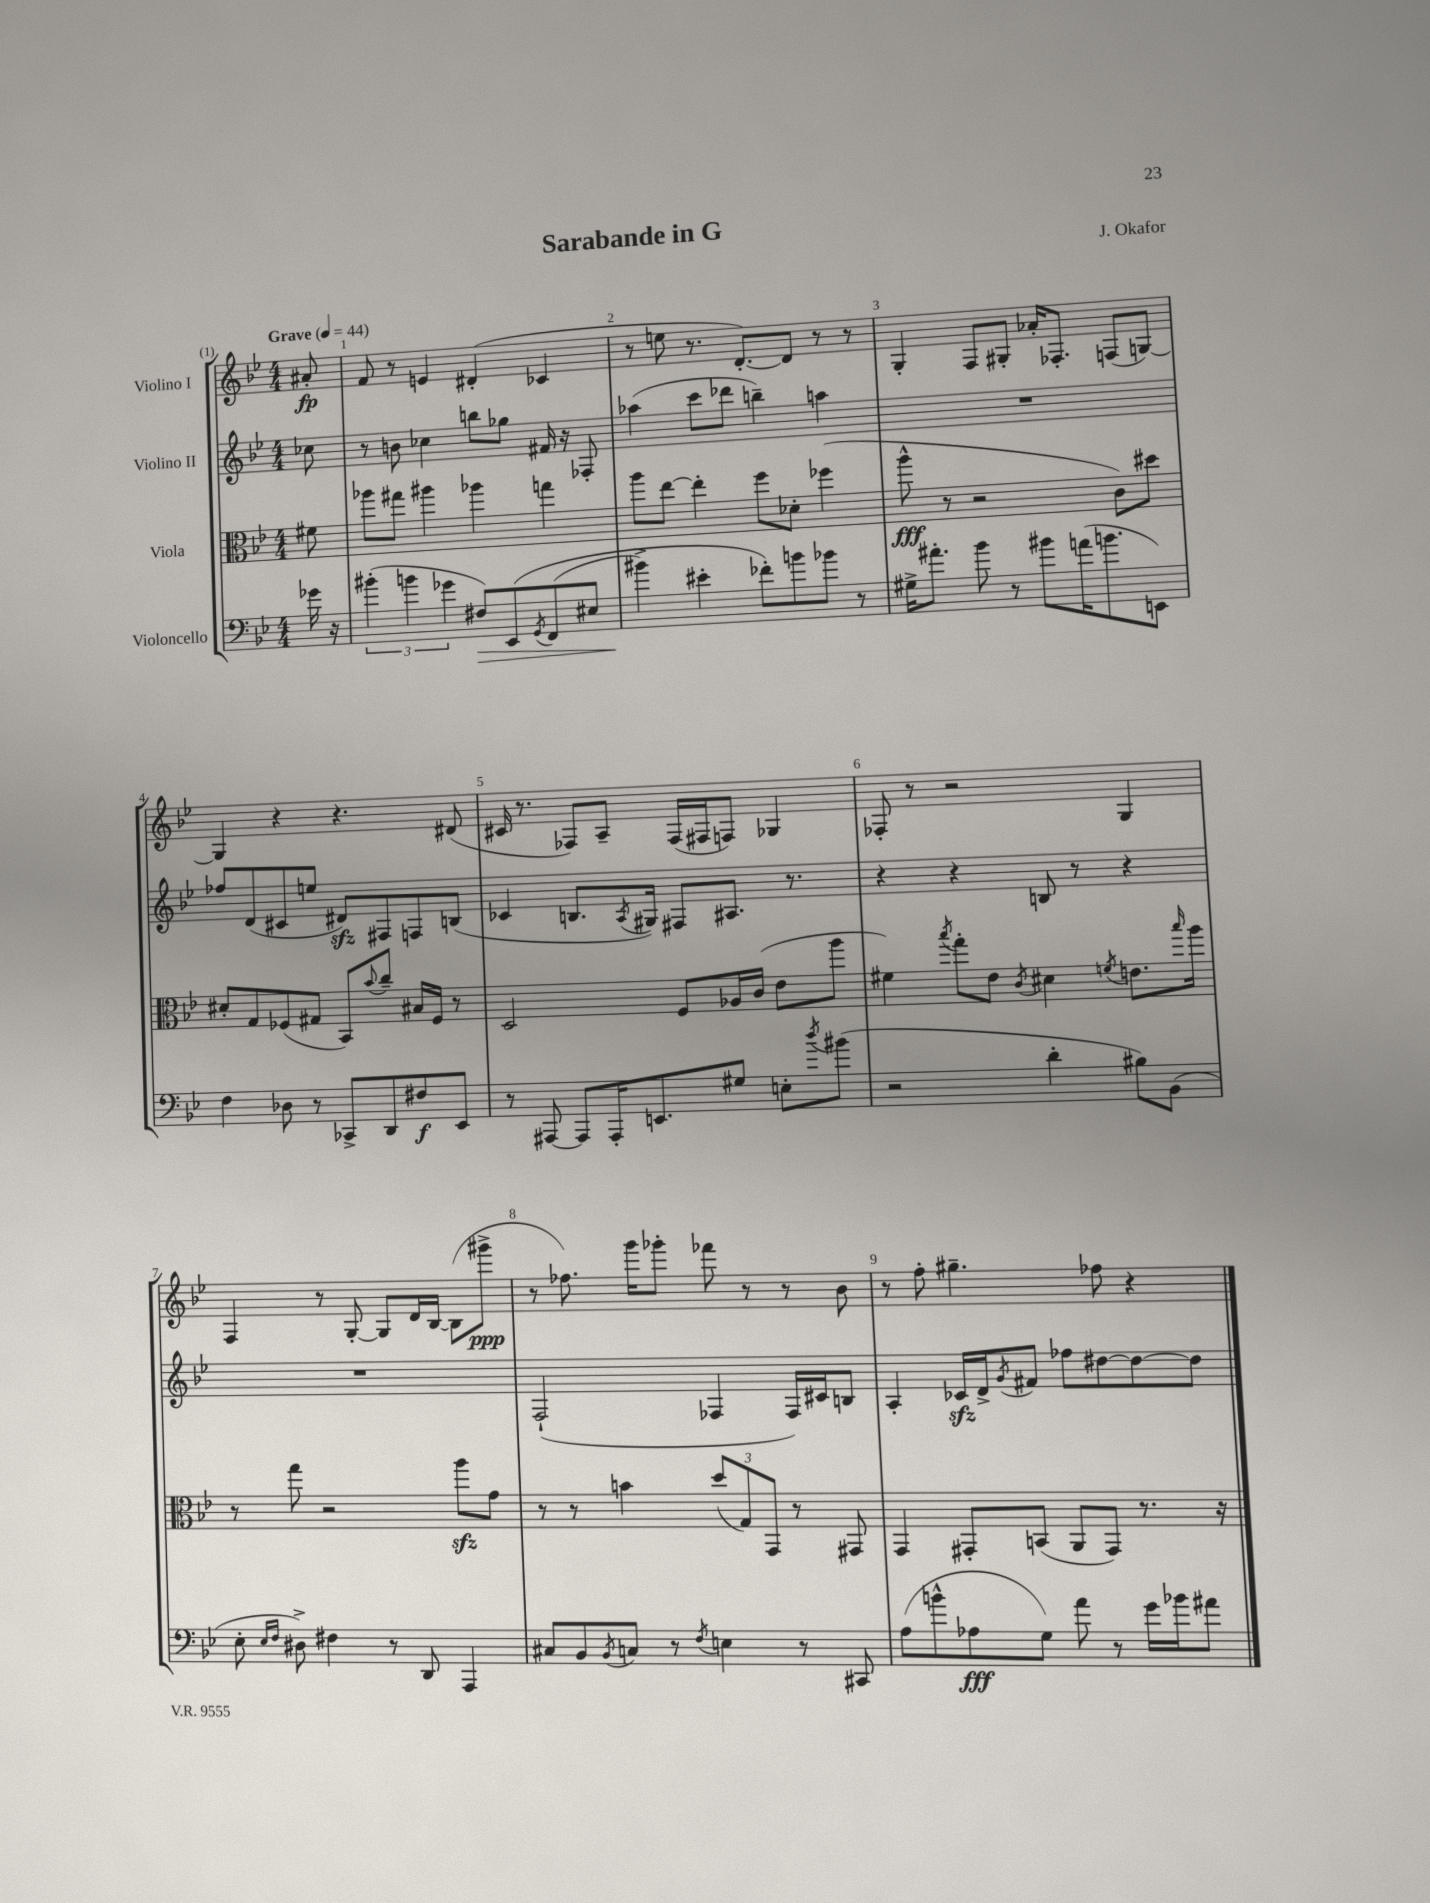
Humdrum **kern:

**kern	**kern	**kern	**kern
*staff4	*staff3	*staff2	*staff1
*clefF4	*clefC3	*clefG2	*clefG2
*k[b-e-]	*k[b-e-]	*k[b-e-]	*k[b-e-]
*M4/4	*M4/4	*M4/4	*M4/4
*MM44	*MM44	*MM44	*MM44
16g-	8f#	8cc-	8a#'
16r	.	.	.
=	=	=	=
(6b#'	8aa-	8r	8f
.	8gg#	8b	8r
6b	.	.	.
.	4aa#	4cc-	4e
6g-	.	.	.
8F#)	4aa-	8bb	(4d#'
&(8EE-	.	8gg-	.
8qGG	.	.	.
(8FF	4gg	16f#	4c-
.	.	16r	.
8E#	.	8F-'	.
=	=	=	=
4b#^)	8aa	(4aa-	8r
.	[8ee-	.	8ee
4e#'	4ee-']	8ccc	8.r
.	.	8ddd-	.
.	.	.	[8.d')
8f-'&)	8ff	4bb~)	.
8b	8d-'	.	8d]
8b-	(4ff-	4aa	8r
8r	.	.	8r
=	=	=	=
16G#^	8aa^^	1r	4G'
8.a#'	.	.	.
.	8r	.	.
8b-	2r	.	8F
8r	.	.	8G#'
8b#	.	.	16a-'
.	.	.	8.F-'
(16a	.	.	.
8.b	.	.	.
.	8c)	.	(8F
8EE)	8dd#	.	[8G)
=	=	=	=
4F	8d#'	8ff-	4G]
.	8G	(8d	.
8D-	(8F-	8c#	4r
8r	8G#	8ee	.
8CC-^	8BB-)	8d#)	4.r
.	8qqb-	.	.
8DD	8cc~	8F#	.
8F#	16B#	8F	.
.	16F-	.	.
8EE-	8r	(8B	(8d#
=	=	=	=
8r	2D	4c-	16c#
.	.	.	8.r
[8AAA#	.	.	.
8AAA#]	.	8.B	8F-)
16AAA#'	.	.	8A~
.	.	8qA	.
8.EE	.	16G#)	.
.	8F	8F#	(16F-
.	.	.	16F#
8G#	16A-	8.A#	8F)
.	(16c	.	.
8E'	8e-	.	4G-
.	.	8.r	.
8qdd	.	.	.
(8b#	8aa	.	.
=	=	=	=
2r	4f#)	4r	8F-'
.	.	.	8r
.	8qbb-	.	.
.	8gg'	4r	2r
.	8e-	.	.
.	8qc	.	.
4d'	4d#	8B	.
.	.	8r	.
.	8qf	.	.
8B#)	8.e	4r	4G
(8BB-	.	.	.
.	16qqbb-	.	.
.	16aa	.	.
=	=	=	=
8E-'	8r	1r	4F
16qqE-	.	.	.
16qqF	.	.	.
8D#^)	8gg	.	.
4F#	2r	.	8r
.	.	.	[8G'
8r	.	.	8G]
8DD	.	.	16d
.	.	.	[16B-
4AAA	8aa	.	(8B-]
.	8g	.	8ggg#^
=	=	=	=
8C#	8r	(2F`	8r
8BB-	8r	.	8.ff-)
8qBB-	.	.	.
8C	4b	.	.
.	.	.	16ggg
8r	.	.	8ggg-'
8qF	.	.	.
4E	(12dd	4F-	8fff-
.	12G)	.	.
.	.	.	8r
.	12GG	.	.
8r	8r	16F-)	8r
.	.	16c#	.
8CC#	8GG#	8B	8b-
=	=	=	=
(8A	4GG	4A'	8r
8b^^	.	.	8ff'
8A-	8GG#'	16c-	4.gg#~
.	.	16d^	.
.	.	8qg	.
8G)	(8BB	8f#	.
8a	8AA	8ff-	.
8r	8GG#)	[8dd#	8ff-
16g	8.r	8dd#_	4r
16b-	.	.	.
8a#	.	8dd#]	.
.	16r	.	.
==	==	==	==
*-	*-	*-	*-
